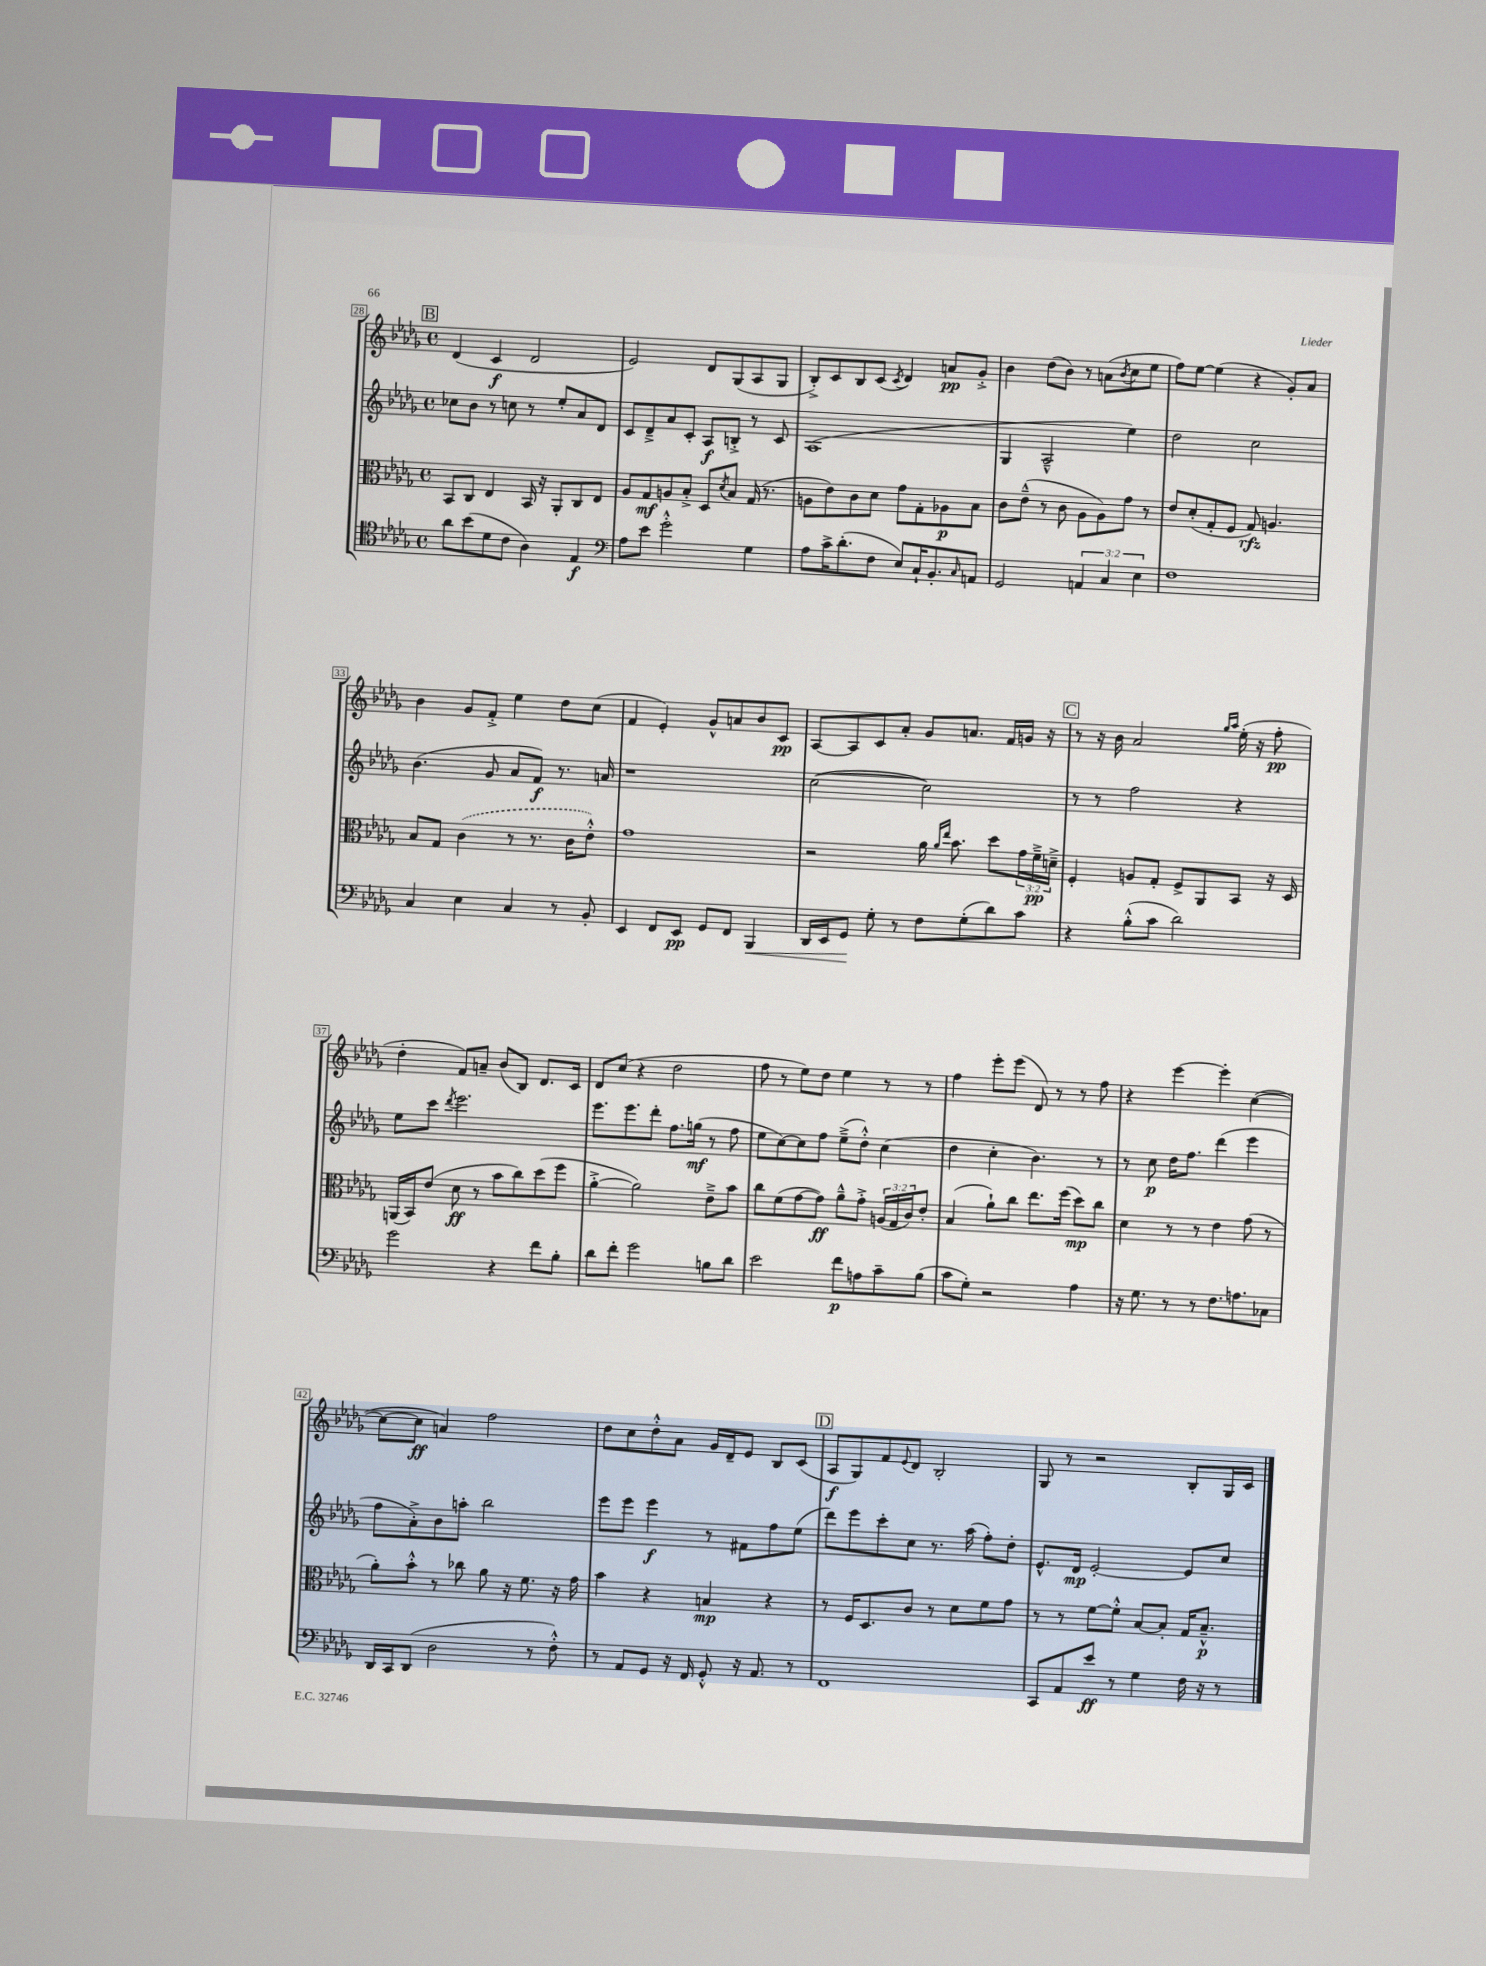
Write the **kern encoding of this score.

**kern	**kern	**kern	**kern
*staff4	*staff3	*staff2	*staff1
*clefC4	*clefC3	*clefG2	*clefG2
*k[b-e-a-d-g-]	*k[b-e-a-d-g-]	*k[b-e-a-d-g-]	*k[b-e-a-d-g-]
*M4/4	*M4/4	*M4/4	*M4/4
*met(c)	*met(c)	*met(c)	*met(c)
8a-\L	8BB-/L	8cc-\L	(4d-/
(8b-\	8C/J	8b-\J	.
8d-\	4E-/	8r	4c/
8c\J	.	8cc\	.
4A-\)	16BB-/	8r	2d-/
.	16r	.	.
.	8AA-'/L	8ee-'/L	.
4E-/	8C/	8a-/	.
.	8E-/J	8d-/J	.
=	=	=	=
*clefF4	*	*	*
8A-\L	8A-/L	8c/L	2e-/)
8e-\J	8G-/	8d-~^/	.
2g-'^^\	8A/	8a-/	.
.	8B-'^/J	8c'/J	.
.	8D-/L	8A-/L	8d-/L
.	8qd-/	.	.
.	8B-/J	8B'^/J	(8G-/
4G-\	(16G-/	8r	8A-/
.	8.r	.	.
.	.	8c/	8G-/J
=	=	=	=
8A-\L	8A\L	(1A-	8B-'^/L)
16c^\K	8e-\)	.	8c/
(8.d-'\	.	.	.
.	8c\	.	8B-/
8F\J	8d-\J	.	(8c/J
.	.	.	8qc/
8E-/L)	8g-\L	.	4d-/)
16C`/K	8G-'\	.	.
8.BB-'/	.	.	.
.	8A-\	.	8a/L
16qqC/	.	.	.
8AA/J	8B-\J	.	8g-'^/J
=	=	=	=
2GG-/	8c\L	4G-/	4b-\
.	(8e-~^^\J	.	.
.	8r	2A-~^^/	(8dd-\L
.	8c\	.	8b-\J)
6AA/	8A-\L	.	8r
.	8A-\)	.	(8a\L
6C/	.	.	.
.	.	.	8qb-/
.	8g-\J	4ee-\)	8cc\
6E-\	.	.	.
.	8r	.	8ee-\J
=	=	=	=
1F	8e-/L	2dd-\	8ff\L)
.	(8d-'/	.	[8ee-\J
.	8G-'/	.	(4ee-\]
.	8F/J	.	.
.	8G-/)	2cc\	4r
.	4.A/	.	.
.	.	.	8g-'/L)
.	.	.	8a-/J
=	=	=	=
4C/	8B-/L	(4.b-\	4b-\
.	8G-/J	.	.
4E-\	(4c\	.	8g-/L
.	.	8g-/	8f'^/J
4C/	8r	8a-/L	4ee-\
.	8.r	8f/J)	.
8r	.	8.r	8dd-\L
.	16c\LK	.	.
8BB-'/	8e-'^^\J)	.	(8cc\J
.	.	16a/	.
=	=	=	=
4EE-/	1g-	1r	4f/
8FF/L	.	.	4e-'/)
8EE-/J	.	.	.
8GG-/L	.	.	8g-^^/L
8FF/J	.	.	8a/
4BBB-/	.	.	8b-/
.	.	.	8c/J
=	=	=	=
16DD-/LL	2r	([2cc\	[8A-/L
16EE-/J	.	.	.
8GG-/J	.	.	8A-/]
8G-'\	.	.	8c/
8r	.	.	8a-'/J
8F\L	16a-\	2cc\])	8g-/L
.	16qqa-/LL	.	.
.	16qqee-/JJ	.	.
.	8.b-\	.	.
(8G-'\	.	.	8.a/J
8d-\)	8dd-\L	.	.
.	.	.	16f/LL
8c\J	24g-\L	.	16g/JJ
.	24f~^\	.	.
.	.	.	16r
.	24d~^\JJ	.	.
=	=	=	=
4r	4F'/	8r	8r
.	.	8r	16r
.	.	.	16b-\
(8B-'^^\L	8A/L	2ff\	2a-/
8c\J	8G-'/J	.	.
2d-\)	8F^/L	.	.
.	8AA-/	.	.
.	.	.	16qqgg-/LL
.	.	.	16qqaa-/JJ
.	8BB-/J	4r	(16ee-'\
.	.	.	16r
.	16r	.	8ff'\
.	16D-/	.	.
=	=	=	=
2g-\	(16AA/LL	8ee-\L	4dd-'\
.	16BB-/J)	.	.
.	(8e-/J	8ccc\J	.
.	.	8qddd-/	.
.	8d-\	2.eee-\	8f/L)
.	8r	.	8a~/J
4r	8b-\L	.	(8b-/L
.	8cc\)	.	8B-/J)
8f\L	(8dd-\	.	8.d-/L
8B-'\J	8ff\J	.	.
.	.	.	16c/Jk
=	=	=	=
8d-\L	[4a-'^\	8.eee-\L	8d-/L
8f'\J	.	.	(8cc/J
.	.	8.eee-\	.
2g-\	2a-\])	.	4r
.	.	8ddd-'\J	.
.	.	8.ff\L	2dd-\
.	.	(16gg\Jk	.
8B\L	8e-~^\L	8r	.
8d-\J	8b-\J	8ff\	.
=	=	=	=
2e-\	8cc\L	8ee-\L	8ff\
.	(8f\	[8cc\)	8r
.	[8g-\	8cc\]	8ee-\L)
.	8g-\]J)	8ff\J	8dd-\J
8f\L	8a-~^^\L	(8ee-~^\L	4ee-\
8A\	8g-'^\J	8dd-'^^\J)	.
8c~\	(24A/LL	(4cc\	8r
.	24G-/	.	.
.	24c/J)	.	.
(8B-\J	8e-'/J	.	8r
=	=	=	=
8c\L	(4B-/	4dd-\	4ff\
8G-'\J)	.	.	.
2r	8a-`\L)	4cc'\	8eee-'\L
.	8cc\J	.	(8eee-\J
.	8.ee-\L	4.b-\)	8d-/)
.	.	.	8r
.	(16ff\Jk	.	.
4A-\	8dd-\L)	.	8r
.	8cc\J	8r	8ff\
=	=	=	=
16r	4d-\	8r	4r
8.G-\	.	.	.
.	.	8cc\	.
8r	8r	16dd-\LK	[4eee-\
.	.	8.ff\J	.
8r	8r	.	.
8.F\L	4e-\	(4ddd-\	4eee-'\]
8.A\	.	.	.
.	(8g-\	4eee-\	([4cc\
8C-\J	8r	.	.
=	=	=	=
16DD-/LL	8a-'\L)	8ff\L	8cc\_L
16CC/J	.	.	.
(8DD-/J	8b-'^^\J	8a-'^\)	8cc\]J
2D-\	8r	8b-\	4a/)
.	8cc-\	8aa'\J	.
.	8a-\	2bb-\	2ff\
.	16r	.	.
.	8.f\	.	.
8r	.	.	.
8F'^^\)	16r	.	.
.	16g-\	.	.
=	=	=	=
8r	4b-\	8eee-\L	8dd-\L
8AA-/L	.	8eee-\J	8cc\
8GG-/J	4r	4eee-\	8dd-'^^\
16r	.	.	8a-\J
16FF/	.	.	.
8GG-'^^/	4B/	8r	16g-/LL
.	.	.	16d-~/J
16r	.	8f#\L	8e-/J
8.AA-/	.	.	.
.	4r	8ff\	8B-/L
8r	.	(8ee-\J	(8c/J
=	=	=	=
1FF	8r	8ddd-\L)	8A-/L
.	16F/LK	8eee-\	8G-/)
.	8.D-/	.	.
.	.	8ccc'\	8f/
.	.	.	8qqe-/
.	8c/J	8cc\J	8d-/J
.	8r	8.r	2B-'/
.	8d-\L	.	.
.	.	(16aa-\	.
.	8f\	8ff'\L)	.
.	8g-\J	8dd-'\J	.
=	=	=	=
8CC/L	8r	8.e-^^/L	8G-/
8AA-/	8r	.	8r
.	.	16d-/Jk	.
8e-/J	[8f\L	[2e-'/	2r
8r	8f'^^\]J	.	.
4G-\	[8B-/L	.	.
.	8B-'/]J	.	.
16F\	16G-/LK	8e-/]L	8B-'/L
16r	8.B-~^^/J	.	.
8r	.	8cc/J	16G-/L
.	.	.	16c/JJ
==	==	==	==
*-	*-	*-	*-
